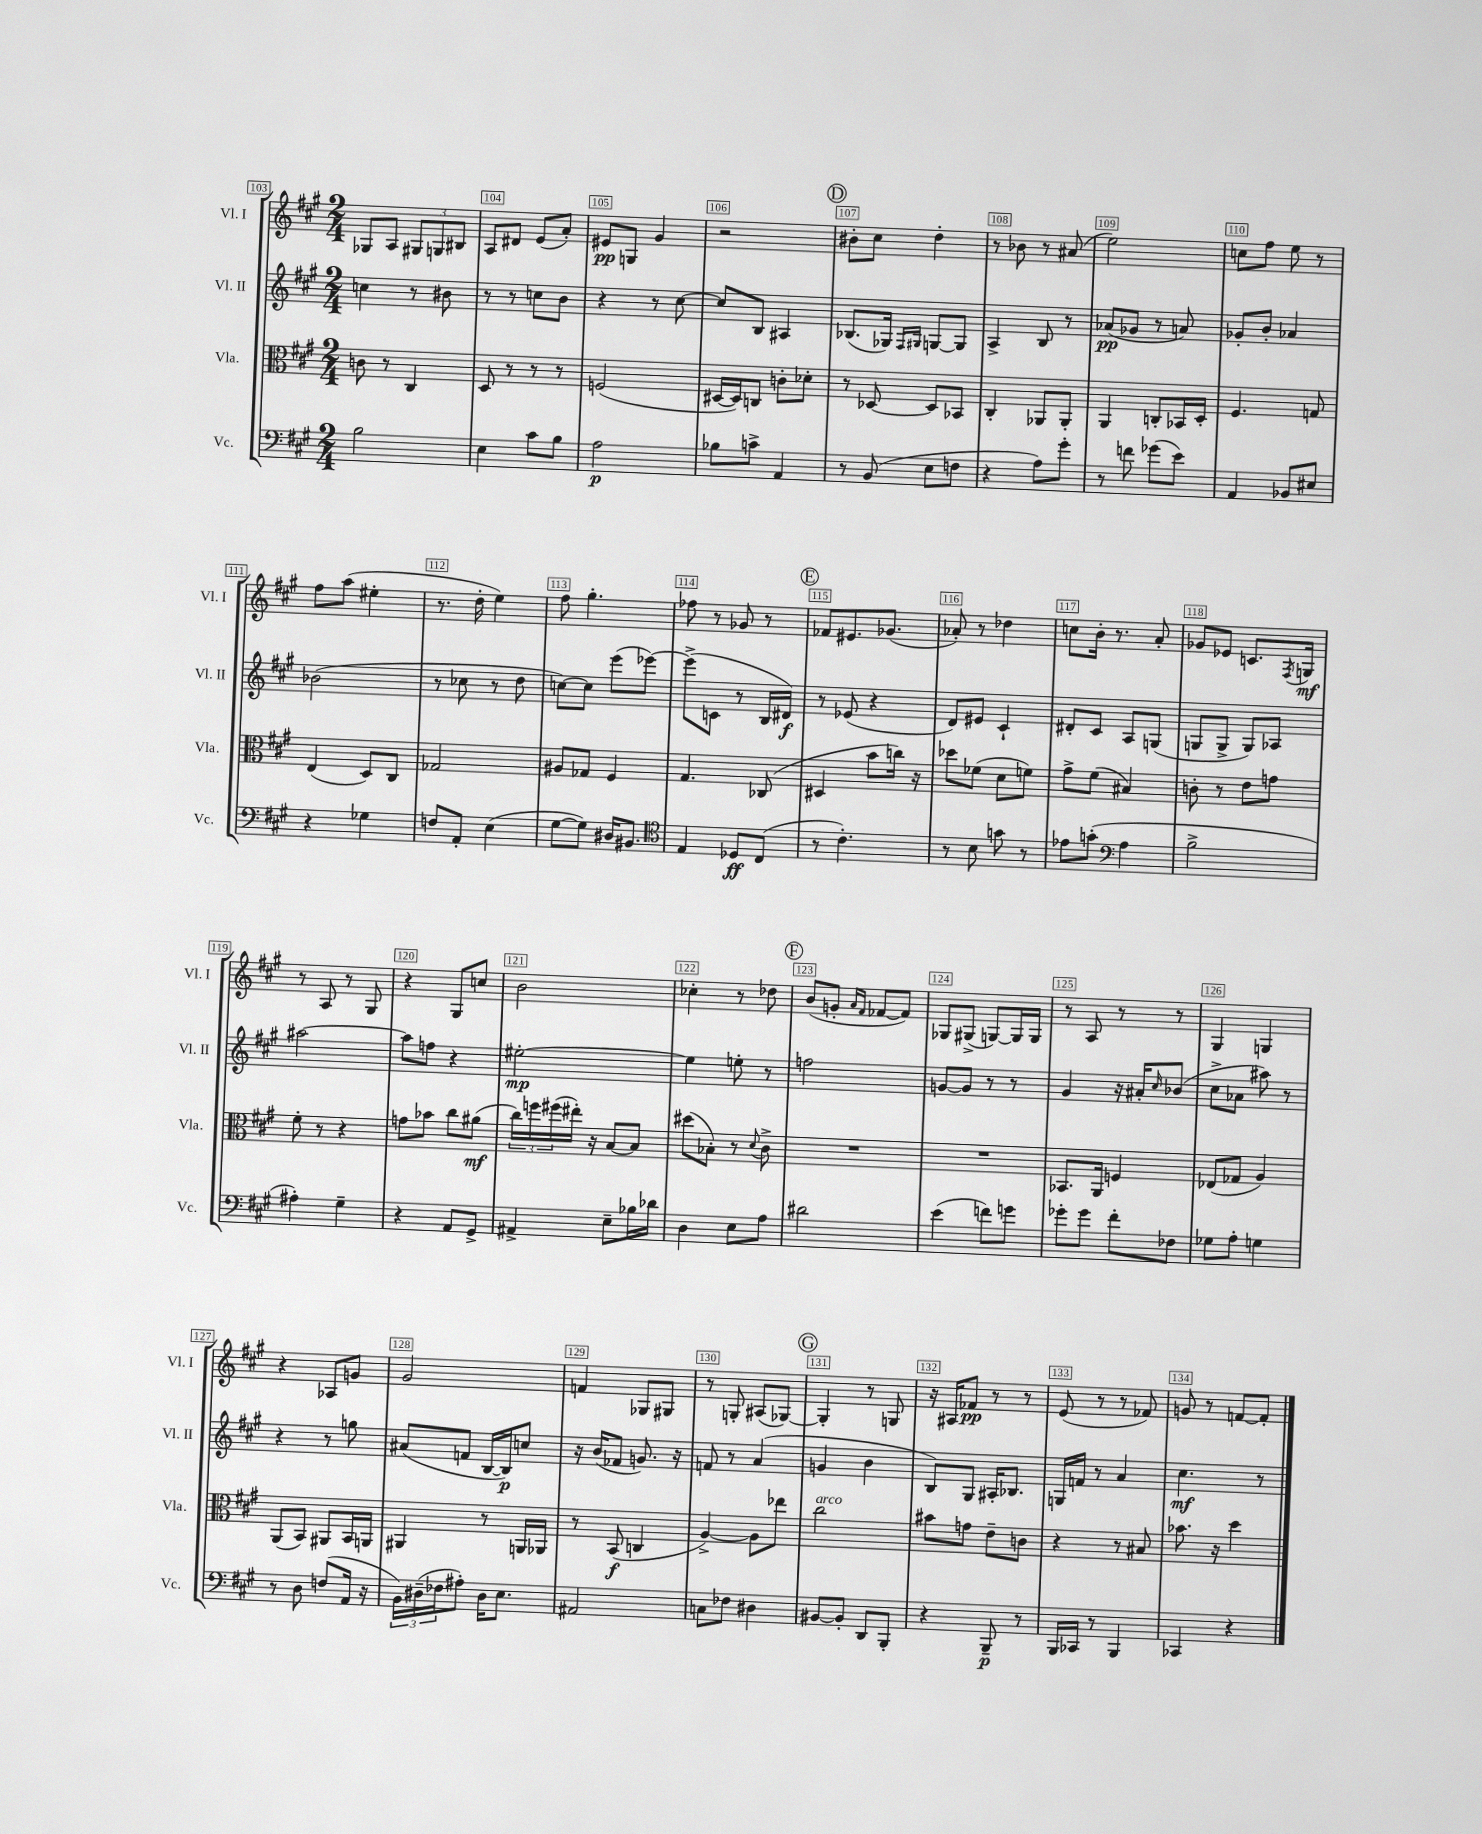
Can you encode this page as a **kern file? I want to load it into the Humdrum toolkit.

**kern	**dynam	**kern	**dynam	**kern	**dynam	**kern	**dynam
*part4	*part4	*part3	*part3	*part2	*part2	*part1	*part1
*staff4	*staff4	*staff3	*staff3	*staff2	*staff2	*staff1	*staff1
*I"Vc.	*	*I"Vla.	*	*I"Vl. II	*	*I"Vl. I	*
*I'Vc.	*	*I'Vla.	*	*I'Vl. II	*	*I'Vl. I	*
*clefF4	*	*clefC3	*	*clefG2	*	*clefG2	*
*k[f#c#g#]	*	*k[f#c#g#]	*	*k[f#c#g#]	*	*k[f#c#g#]	*
*M2/4	*	*M2/4	*	*M2/4	*	*M2/4	*
=103	=103	=103	=103	=103	=103	=103	=103
2B\	.	8cn\	.	4ccn\	.	8G-X/L	.
.	.	8r	.	.	.	8A/J	.
.	.	4C#/	.	8r	.	12G#X/L	.
.	.	.	.	.	.	12Gn/	.
.	.	.	.	8b#X\	.	.	.
.	.	.	.	.	.	12B#X/J	.
=104	=104	=104	=104	=104	=104	=104	=104
4E\	.	8D/	.	8r	.	8A/L	.
.	.	8r	.	8r	.	8d#X/J	.
8c#\L	.	8r	.	8ccn\L	.	(8e/L	.
8B\J	.	8r	.	8b\J	.	8a'/J)	.
=105	=105	=105	=105	=105	=105	=105	=105
2A\	p	(2Fn/	.	4r	.	8e#X/L	pp
.	.	.	.	.	.	8Gn/J	.
.	.	.	.	8r	.	4g#/	.
.	.	.	.	[8cc#\	.	.	.
=106	=106	=106	=106	=106	=106	=106	=106
8B-X\L	.	[16D#X/LL	.	8cc#/L]	.	2r	.
.	.	16D#/J])	.	.	.	.	.
8cn^\J	.	8Cn/J	.	8B/J	.	.	.
4AA/	.	8cn'\L	.	4A#X/	.	.	.
.	.	8d-X'\J	.	.	.	.	.
!!LO:REH:place=s1:t=D
=107	=107	=107	=107	=107	=107	=107	=107
8r	.	8r	.	(8.B-X/L	.	8b#X'\L	.
(8BB/	.	[8D-X/	.	.	.	8cc#\J	.
.	.	.	.	16G-X/Jk)	.	.	.
.	.	.	.	16qqF#/LL	.	.	.
.	.	.	.	16qqG#X/JJ	.	.	.
8E\L	.	8D-/L]	.	[8Gn/L	.	4dd'\	.
8Fn\J	.	8BB-X/J	.	8G/J]	.	.	.
=108	=108	=108	=108	=108	=108	=108	=108
4r	.	4C#'/	.	4A^/	.	8r	.
.	.	.	.	.	.	8b-X\	.
8A\L)	.	8AA-X/L	.	8B/	.	8r	.
8g#'\J	.	8AA-'/J	.	8r	.	(8a#X/	.
=109	=109	=109	=109	=109	=109	=109	=109
8r	.	4AA/	.	(8a-X/L	pp	2ee\)	.
8fn\	.	.	.	8g-X/J	.	.	.
(8g-X\L	.	8Cn'/L	.	8r	.	.	.
8e\J)	.	16BB-X/L	.	8an/)	.	.	.
.	.	16D'/JJ	.	.	.	.	.
=110	=110	=110	=110	=110	=110	=110	=110
4AA/	.	4.F#/	.	8g-X'/L	.	8ccn\L	.
.	.	.	.	8b'/J	.	8ff#\J	.
8BB-X/L	.	.	.	4a-X/	.	8ee\	.
8E#X/J	.	8Gn/	.	.	.	8r	.
!!LO:LB:g=z
=111	=111	=111	=111	=111	=111	=111	=111
4r	.	(4E/	.	(2b-X\	.	8ff#\L	.
.	.	.	.	.	.	(8aa\J	.
4G-X\	.	8D/L)	.	.	.	4ee#X'\	.
.	.	8C#/J	.	.	.	.	.
=112	=112	=112	=112	=112	=112	=112	=112
8Fn/L	.	2G-X/	.	8r	.	8.r	.
8AA'/J	.	.	.	8cc-X\	.	.	.
.	.	.	.	.	.	16dd'\	.
(4E\	.	.	.	8r	.	4ee\)	.
.	.	.	.	8dd\	.	.	.
=113	=113	=113	=113	=113	=113	=113	=113
[8G#\L	.	8A#X/L	.	[8ccn\L)	.	8ff#\	.
8G#\J])	.	8G-X/J	.	8cc\J]	.	4.gg#'\	.
16D#X/KL	.	4F#/	.	(8eee\L	.	.	.
8.BB#X/J	.	.	.	.	.	.	.
.	.	.	.	[8eee-X\J)	.	.	.
=114	=114	=114	=114	=114	=114	=114	=114
*clefC4	*	*	*	*	*	*	*
4E/	.	4.G#/	.	(8eee-^\L]	.	8ff-X\	.
.	.	.	.	8cn\J	.	8r	.
8D-X/L	ff	.	.	8r	.	8g-X/	.
(8C#/J	.	(8C-X/	.	16B/LL	.	8r	.
.	.	.	.	16d#X/JJ)	f	.	.
!!LO:REH:place=s1:t=E
=115	=115	=115	=115	=115	=115	=115	=115
8r	.	4D#X/	.	8r	.	8f-X/L	.
4.c#'\)	.	.	.	(8e-X/	.	8.e#X/	.
.	.	8b\L	.	4r	.	.	.
.	.	.	.	.	.	(8.g-X/J	.
.	.	16ccn\Jk)	.	.	.	.	.
.	.	16r	.	.	.	.	.
=116	=116	=116	=116	=116	=116	=116	=116
8r	.	8dd-X\L	.	8d/L)	.	8a-X'/)	.
8B\	.	(8f-X\J	.	8e#X/J	.	8r	.
8gn\	.	8d\L	.	4c#`/	.	4dd-X\	.
8r	.	8fn\J)	.	.	.	.	.
=117	=117	=117	=117	=117	=117	=117	=117
8e-X\L	.	8g#^\L	.	8d#X'/L	.	8ccn\L	.
(8gn'\J	.	(8f#\J	.	8c#/J	.	16b'\Jk	.
.	.	.	.	.	.	8.r	.
*clefF4	*	*	*	*	*	*	*
4A\	.	4B#X/)	.	8A/L	.	.	.
.	.	.	.	(8Gn/J	.	8a'/	.
=118	=118	=118	=118	=118	=118	=118	=118
2B^\	.	8cn'\	.	8Gn/L	.	8g-X/L	.
.	.	8r	.	8G^/J	.	8e-X/J	.
.	.	8e\L	.	8G/L)	.	8.cn/L	.
.	.	8gn\J	.	8A-X/J	.	.	.
.	.	.	.	.	.	8qF#/	.
.	.	.	.	.	.	16Gn/Jk	mf
!!LO:LB:g=z
=119	=119	=119	=119	=119	=119	=119	=119
4A#X'\)	.	8f#'\	.	[2aa#X\	.	8r	.
.	.	8r	.	.	.	8A/	.
4G#~\	.	4r	.	.	.	8r	.
.	.	.	.	.	.	8G#/	.
=120	=120	=120	=120	=120	=120	=120	=120
4r	.	8gn\L	.	8aa#\L]	.	4r	.
.	.	8b-X\J	.	8ffn\J	.	.	.
8AA/L	.	8cc#\L	.	4r	.	8G#/L	.
8GG#^/J	.	(8a#X\J	mf	.	.	8ccn/J	.
=121	=121	=121	=121	=121	=121	=121	=121
4AA#X^/	.	24cc#\LL)	.	[2ee#X'\	mp	2b\	.
.	.	24ffn\	.	.	.	.	.
.	.	(24ff#X\	.	.	.	.	.
.	.	16ee#X'\JJ)	.	.	.	.	.
.	.	16r	.	.	.	.	.
8E~\L	.	[8B/L	.	.	.	.	.
16B-X\L	.	8B/J]	.	.	.	.	.
16d-X\JJ	.	.	.	.	.	.	.
=122	=122	=122	=122	=122	=122	=122	=122
4D\	.	(8dd#X\L	.	4ee#\]	.	4cc-X'\	.
.	.	8B-X'\J)	.	.	.	.	.
8E\L	.	8r	.	8een'\	.	8r	.
.	.	8qqd/	.	.	.	.	.
8A\J	.	8c#^\	.	8r	.	8dd-X\	.
!!LO:REH:place=s1:t=F
=123	=123	=123	=123	=123	=123	=123	=123
2d#X\	.	2r	.	2ffn\	.	(8b/L	.
.	.	.	.	.	.	8gn'/J	.
.	.	.	.	.	.	16qqa/LL	.
.	.	.	.	.	.	16qqf#/JJ	.
.	.	.	.	.	.	[8f-X/L	.
.	.	.	.	.	.	8f-/J])	.
=124	=124	=124	=124	=124	=124	=124	=124
(4e\	.	2r	.	[8gn/L	.	8G-X/L	.
.	.	.	.	8g/J]	.	(8G#X^/J	.
8fn\L)	.	.	.	8r	.	[8Gn/L)	.
8gn\J	.	.	.	8r	.	16G/L]	.
.	.	.	.	.	.	16G/JJ	.
=125	=125	=125	=125	=125	=125	=125	=125
8g-X'\L	.	8.BB-X/L	.	4g#/	.	8r	.
8g-\J	.	.	.	.	.	8A/	.
.	.	16AA/Jk	.	.	.	.	.
8f#'\L	.	4Fn/	.	16r	.	8r	.
.	.	.	.	16a#X'/KL	.	.	.
.	.	.	.	16qqcc#/	.	.	.
8F-X\J	.	.	.	(8b-X/J	.	8r	.
=126	=126	=126	=126	=126	=126	=126	=126
8G-X\L	.	(8E-X/L	.	8cc#^\L	.	4G#/	.
8A'\J	.	8G-X/J	.	8a-X\J	.	.	.
4Gn\	.	4A/)	.	8aa#X\)	.	4Gn/	.
.	.	.	.	8r	.	.	.
!!LO:LB:g=z
=127	=127	=127	=127	=127	=127	=127	=127
8r	.	(8AA/L	.	4r	.	4r	.
8D\	.	8BB/J)	.	.	.	.	.
(8Fn/L	.	8AA#X/L	.	8r	.	8A-X/L	.
16AA/Jk	.	16BB/L	.	8ggn\	.	8gn/J	.
16r	.	16AAn/JJ	.	.	.	.	.
=128	=128	=128	=128	=128	=128	=128	=128
24BB\LL)	.	4AA#X/	.	(8a#X/L	.	2g#/	.
(24D#X~\	.	.	.	.	.	.	.
24F-X\J	.	.	.	.	.	.	.
8A#X'\J)	.	.	.	8fn/J	.	.	.
16D#\KL	.	8r	.	[16B/LL	.	.	.
8.E\J	.	.	.	16B/J])	p	.	.
.	.	16AAn/LL	.	8ccn/J	.	.	.
.	.	16AA-X/JJ	.	.	.	.	.
=129	=129	=129	=129	=129	=129	=129	=129
2AA#X/	.	8r	.	16r	.	4fn/	.
.	.	.	.	(16b/KL	.	.	.
.	.	(8BB/	f	8f-X/J	.	.	.
.	.	4Cn/	.	8.gn/)	.	8G-X/L	.
.	.	.	.	.	.	8G#X/J	.
.	.	.	.	16r	.	.	.
=130	=130	=130	=130	=130	=130	=130	=130
8Cn\L	.	[4A^/)	.	8fn/	.	8r	.
8F-X\J	.	.	.	8r	.	8Gn'/	.
4D#X\	.	8A\L]	.	(4a/	.	(8A#X/L	.
.	.	8ee-X\J	.	.	.	[8G-X/J)	.
!!LO:REH:place=s1:t=G
=131	=131	=131	=131	=131	=131	=131	=131
!	!	!LO:TX:a:i:t=arco	!	!	!	!	!
[8BB#X/L	.	2cc#\	.	4gn/	.	4G-'/]	.
8BB#'/J]	.	.	.	.	.	.	.
8DD/L	.	.	.	4b\	.	8r	.
8BBB'/J	.	.	.	.	.	8Gn/	.
=132	=132	=132	=132	=132	=132	=132	=132
4r	.	8b#X\L	.	8B/L)	.	16r	.
.	.	.	.	.	.	16A#X/KL	.
.	.	8gn\J	.	8G#/J	.	8f-X/J	pp
8BBB~/	p	8e~\L	.	16A#X'/KL	.	8r	.
.	.	.	.	8.B-X/J	.	.	.
8r	.	8cn\J	.	.	.	8r	.
=133	=133	=133	=133	=133	=133	=133	=133
16BBB/LL	.	4r	.	16Gn/LL	.	(8e/	.
16CC-X/JJ	.	.	.	16fn/JJ	.	.	.
8r	.	.	.	8r	.	8r	.
4BBB/	.	8r	.	4a/	.	8r	.
.	.	8B#X/	.	.	.	8f-X/)	.
=134	=134	=134	=134	=134	=134	=134	=134
4CC-X/	.	8.b-X\	.	4.cc#\	mf	8gn/	.
.	.	.	.	.	.	8r	.
.	.	16r	.	.	.	.	.
4r	.	4dd\	.	.	.	[8fn/L	.
.	.	.	.	8r	.	8f'/J]	.
==	==	==	==	==	==	==	==
*-	*-	*-	*-	*-	*-	*-	*-
